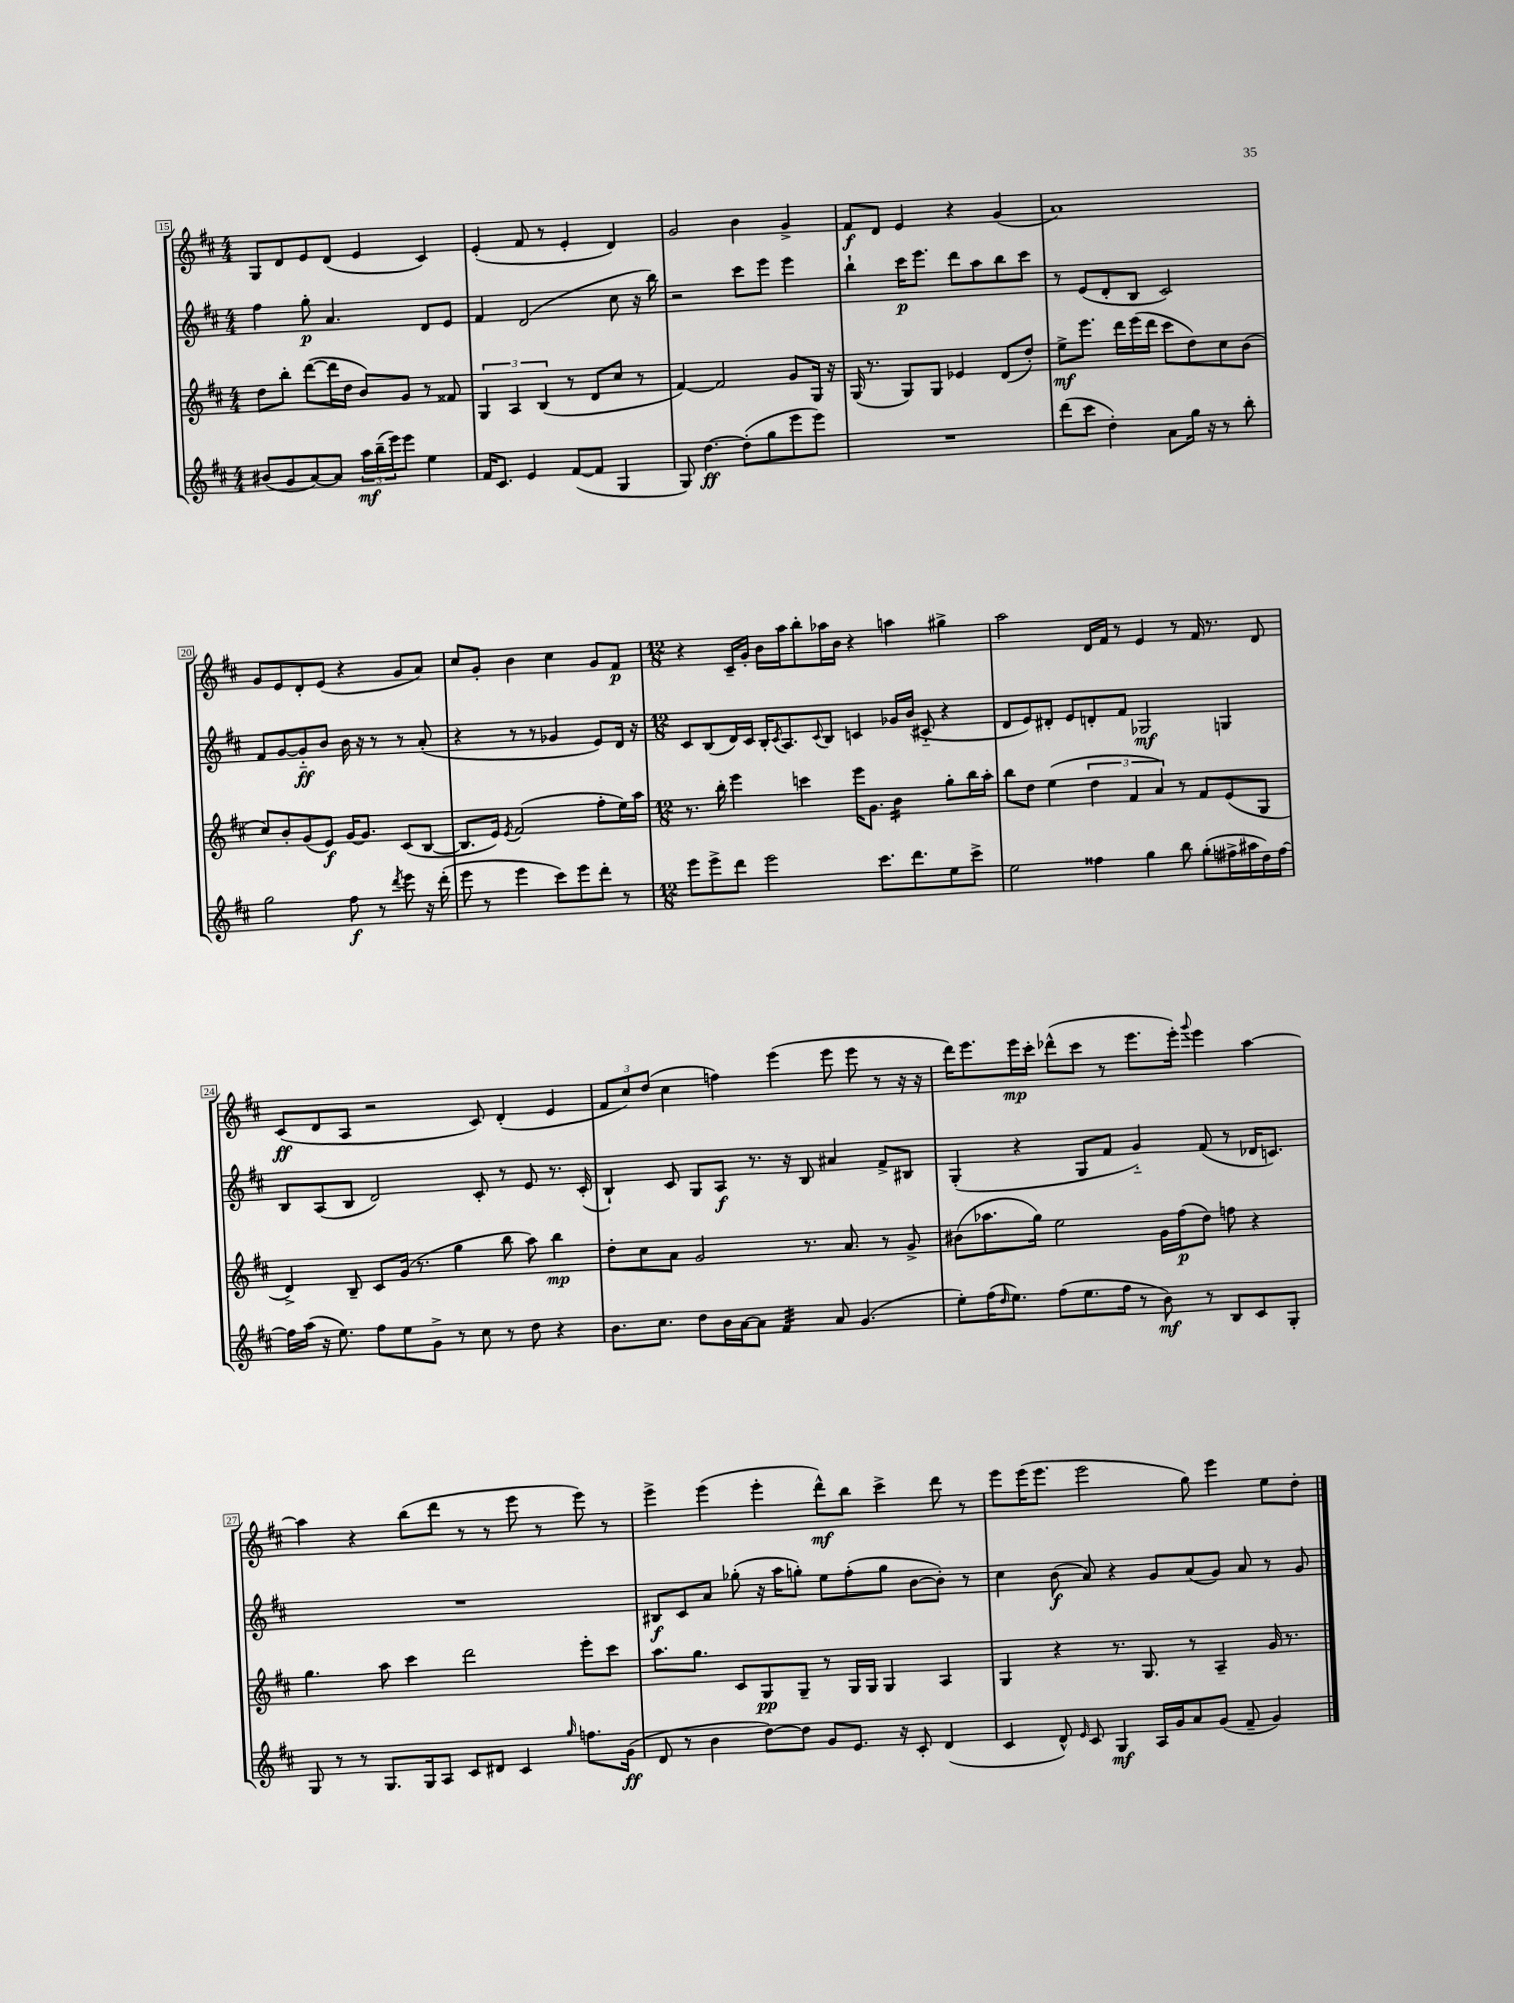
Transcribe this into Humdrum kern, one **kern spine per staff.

**kern	**kern	**kern	**kern
*staff4	*staff3	*staff2	*staff1
*clefG2	*clefG2	*clefG2	*clefG2
*k[f#c#]	*k[f#c#]	*k[f#c#]	*k[f#c#]
*M4/4	*M4/4	*M4/4	*M4/4
(8b#	8dd	4ff#	8G
8g	8bb'	.	8d
[8a)	([8ddd	8gg'	8e
8a]	16ddd]	4.a	(8d
.	16dd	.	.
24aa	8b)	.	4e
(24bb~	.	.	.
24eee)	.	.	.
8eee	8g	.	.
4ee	8r	8d	4c#)
.	8f##	8e	.
=	=	=	=
16f#	6G	4f#	(4e'
8.c#	.	.	.
.	6A	.	.
4e	.	(2d	8f#
.	(6B	.	.
.	.	.	8r
([8f#	8r	.	4e'
8f#]	8d	.	.
4G	8cc#	8cc#	4d)
.	8r	16r	.
.	.	16bb)	.
=	=	=	=
8G)	[4f#)	2r	2g
[4.dd	.	.	.
.	2f#]	.	.
(8dd']	.	8ccc#	4b
8gg	.	8eee	.
8eee	8g	4eee	4g^
8eee)	16G	.	.
.	16r	.	.
=	=	=	=
1r	(16G	4bb`	8f#
.	8.r	.	.
.	.	.	8d
.	8G)	16ccc#	4e
.	.	8.eee	.
.	8G	.	.
.	4e-	8ddd	4r
.	.	8aa	.
.	(8d	8bb	(4g
.	8dd')	8ccc#	.
=	=	=	=
(8ddd	8ee^	8r	1a)
8ccc#	8.eee	(8e	.
4dd')	.	8d'	.
.	16ddd	.	.
.	(16eee	8B	.
.	16ddd	.	.
8a	8ccc#	2c#)	.
16gg	8dd)	.	.
16r	.	.	.
8r	8cc#	.	.
8bb'	(8b	.	.
=	=	=	=
2gg	8cc#)	8f#	8g
.	8b'	[8g	8e
.	(8g	8g'~]	8d'
.	8e)	8b	(8e
8ff#	[16g	16b	4r
.	8.g]	16r	.
8r	.	8r	.
8qddd	.	.	.
8eee	(8c#	8r	8g
16r	[8B	(8a'	8a)
(16ddd'	.	.	.
=	=	=	=
8eee	8.B]	4r	8cc#
8r	.	.	8g'
.	16e)	.	.
.	8qe	.	.
4eee	(2f#	8r	4b
.	.	8r	.
8ccc#)	.	4g-	4cc#
8eee	.	.	.
8ddd'	8ff#'	8e)	8g
8r	16ee)	16d	8f#
.	16aa	16r	.
=	=	=	=
*M12/8	*M12/8	*M12/8	*M12/8
8eee	8.r	8c#	4r
8eee^	.	(8B	.
.	16bb'	.	.
8ddd	4eee	16d)	16c#~
.	.	16c#	16g'
2eee	.	16B'	16b
.	.	8qc#	.
.	.	8.A	16aa
.	4ccc	.	8bb'
.	.	8qqc#	.
.	.	8B	16aa-
.	.	.	16b
.	16eee	4c	4r
.	8.g	.	.
8.ccc#	.	.	.
.	4b	16g-	4aa
8.ddd	.	(16b	.
.	.	8c#'~	.
8ee	8gg'	4r	4gg#^
8ccc#^	16bb	.	.
.	16aa'	.	.
=	=	=	=
2ee	8bb	8d	2aa
.	8dd	8e)	.
.	(4ee	8d#'	.
.	.	8e	.
4ff##	6dd	8d'	16d
.	.	.	16f#
.	.	8f#	8r
.	6f#	.	.
4gg	.	2G-	4e
.	6a)	.	.
8bb	8r	.	8r
(8gg'	8f#	.	16f#
.	.	.	8.r
16ff#^	(8e	4G	.
16aa#	.	.	.
16dd)	8G	.	8d
[16ff#	.	.	.
=	=	=	=
16ff#]	4d^)	8B	(8c#
(16aa	.	.	.
16r	.	(8A	8d
8.ee)	.	.	.
.	8B~	8B	8A
8ff#	8c#	2d)	2r
8ee	(16g	.	.
.	8.r	.	.
8g^	.	.	.
8r	4gg	.	.
8cc#	.	8c#'	8c#)
8r	8bb	8r	(4d'
8dd	8aa)	8e	.
4r	4bb	8.r	4e
.	.	(16c#'	.
=	=	=	=
8.b	8dd'	4B`)	12f#
.	.	.	12cc#)
.	8cc#	.	.
.	.	.	(12dd
8.cc#	.	.	.
.	8a	8c#	4cc#
8dd	2g	8G	.
16b	.	8A	4ff)
[16a	.	.	.
8a]	.	8.r	.
4f#	.	.	(4eee
.	.	16r	.
.	8.r	8B	.
8a	.	4a#	8eee
.	8.a	.	.
(4.g	.	.	8eee
.	8r	8f#^	8r
.	8g^	8B#	16r
.	.	.	16r
=	=	=	=
8ee')	(8b#	(4G'	16ddd)
.	.	.	8.eee
(16ff#	8.aa-	.	.
16qqdd	.	.	.
8.ee)	.	.	.
.	.	4r	16eee
.	16gg)	.	16ccc#'
(8ff#	2ee	.	(8ddd-^^
8.ee	.	8G	8ccc#
.	.	8f#	8r
16ff#	.	.	.
8r	.	4g'~)	8.eee
8b)	16g	.	.
.	(16ff#	.	16eee')
.	.	.	8qqggg
8r	8dd)	(8f#	4eee
8B	8ff	8r	.
8c#	4r	16d-	[4aa
.	.	8.c)	.
8G'	.	.	.
=	=	=	=
8G	4.gg	1.r	4aa]
8r	.	.	.
8r	.	.	4r
8.G	8aa	.	.
.	4ccc#	.	(8bb
16G	.	.	.
8A	.	.	8ddd
8c#	2ddd	.	8r
8d#	.	.	8r
4c#	.	.	8eee
.	.	.	8r
16qqgg	.	.	.
8.ff	8eee'	.	8eee)
.	8ccc#	.	8r
(16g	.	.	.
=	=	=	=
8d	8.aa	8B#	4eee^
8r	.	8c#	.
.	8.gg	.	.
4b	.	8a	(4eee
.	8c#	(8gg-'	.
[8dd)	8G	16r	4eee'
.	.	16aa	.
8dd]	8G~	8gg')	.
8g	8r	8ee	8ddd^^)
8.e	16G	(8ff#'	8bb
.	16G	.	.
.	4G	8gg	4ccc#^
16r	.	.	.
8c#'	.	[8b	.
(4d	4A	8b'])	8ddd
.	.	8r	8r
=	=	=	=
4c#	4G	4cc#	8eee
.	.	.	(16eee
.	.	.	8.eee
8d^^)	4r	(8b	.
16qqe	.	.	.
8c#	.	8a)	2eee
4G	8.r	4r	.
.	8.G	.	.
16A	.	8g	.
16g	.	.	.
8a	8r	(8a	8gg)
(8g	4A~	8g)	4eee
8f#~	.	8a	.
4g)	16g	8r	8ee
.	8.r	.	.
.	.	8g	8dd'
==	==	==	==
*-	*-	*-	*-
